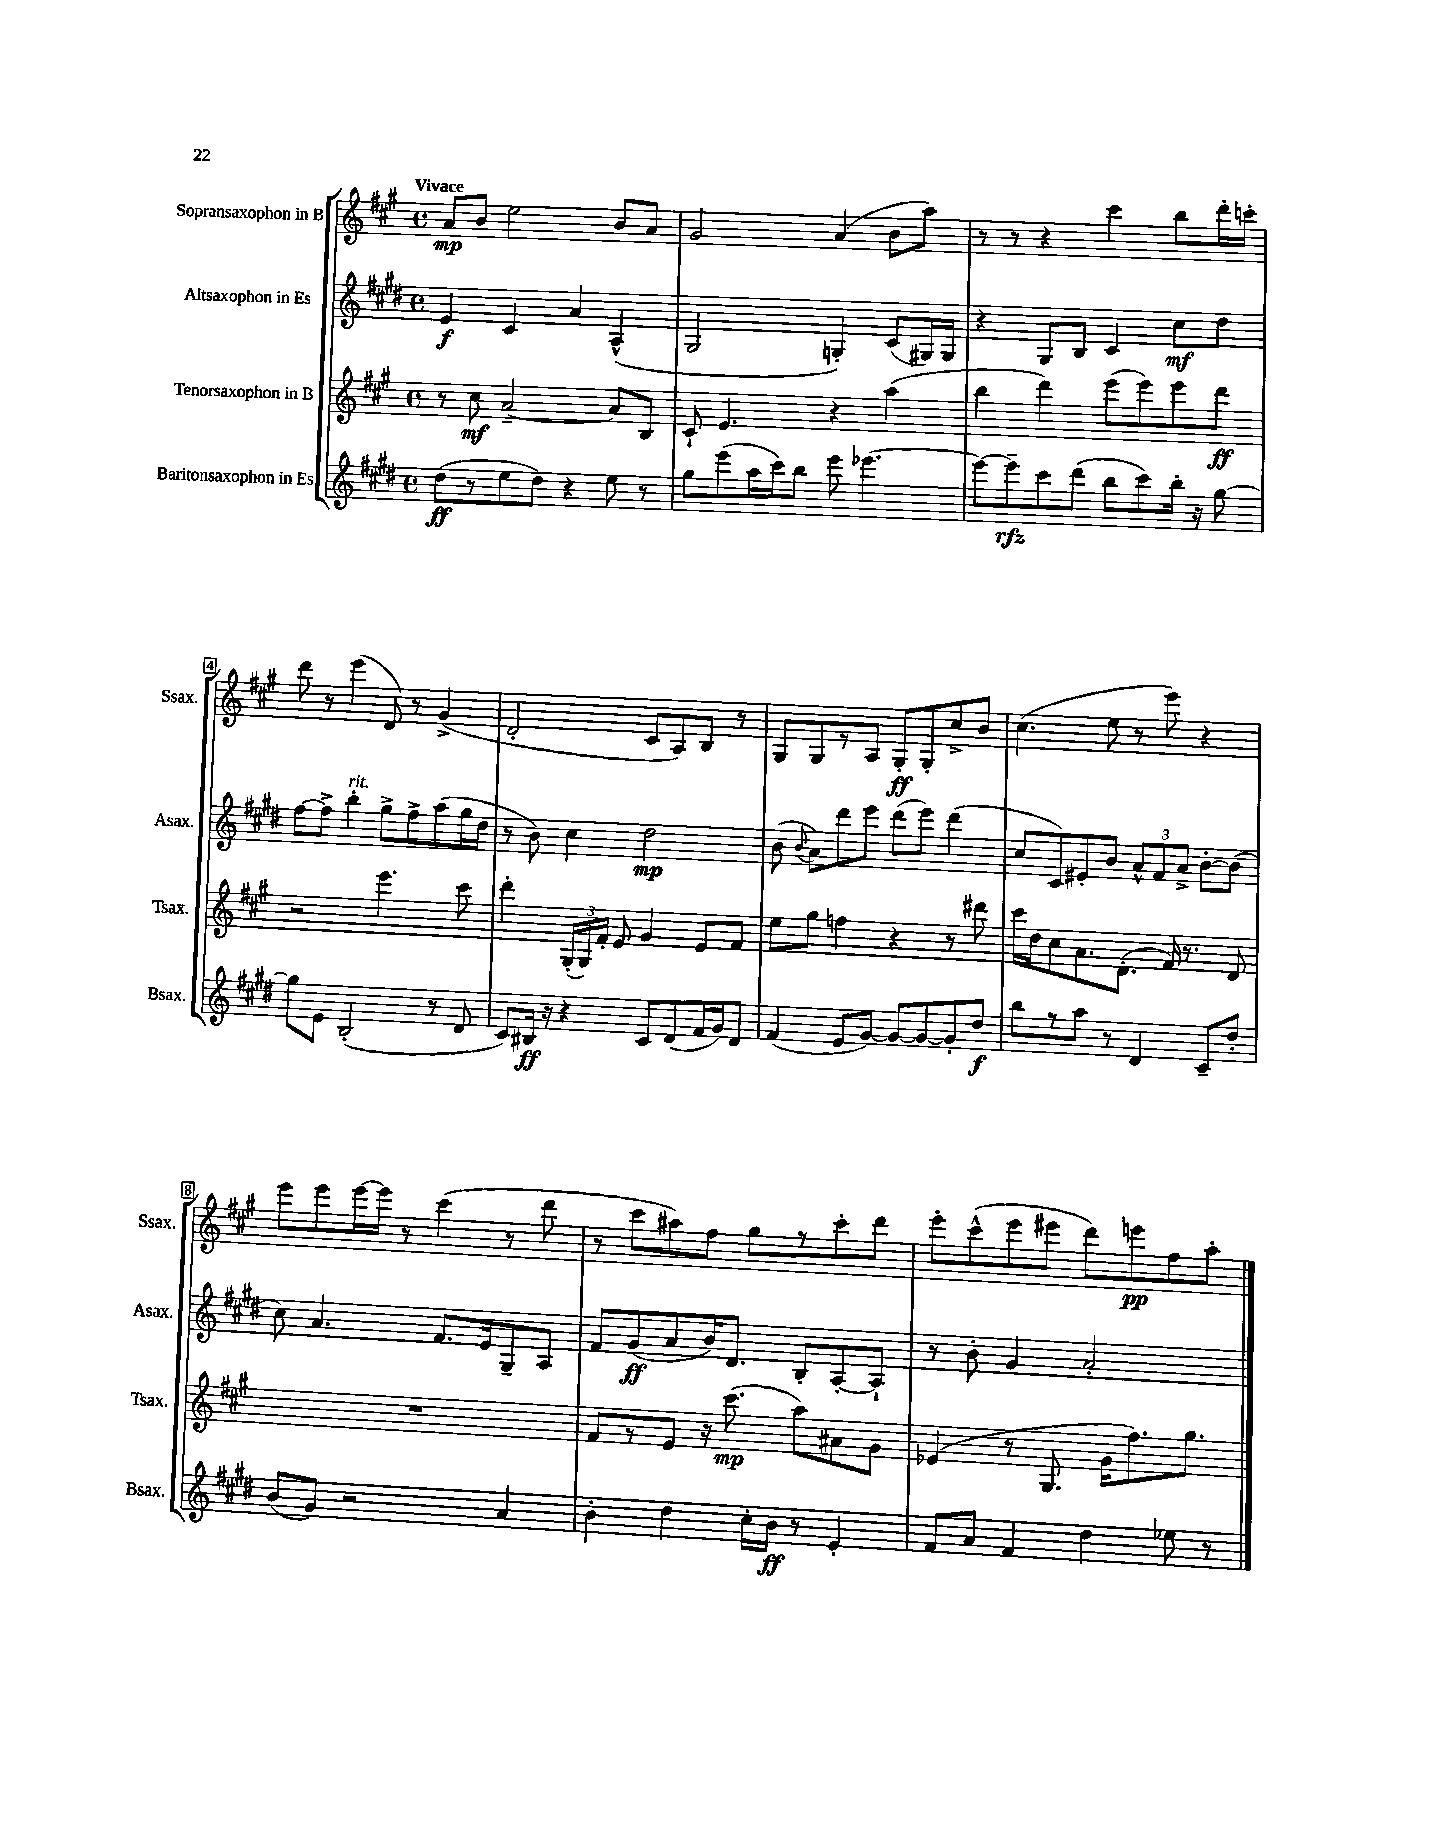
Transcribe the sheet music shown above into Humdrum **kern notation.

**kern	**kern	**kern	**kern
*staff4	*staff3	*staff2	*staff1
*clefG2	*clefG2	*clefG2	*clefG2
*k[f#c#g#d#]	*k[f#c#g#]	*k[f#c#g#d#]	*k[f#c#g#]
*M4/4	*M4/4	*M4/4	*M4/4
*met(c)	*met(c)	*met(c)	*met(c)
(8dd#	8r	4e	8a
8r	8cc#	.	8b
8ee	[2a~	4c#	2ee
8dd#)	.	.	.
4r	.	4a	.
8ee	8a]	(4A^^	8b
8r	8B	.	8a
=	=	=	=
8gg#	8c#`	2G#	2g#
(8eee	4.e	.	.
16aa	.	.	.
16ccc#)	.	.	.
8bb	.	.	.
8eee	4r	4G')	(4a
[4.eee-	.	.	.
.	(4aa	(8c#	8b
.	.	16G#)	8aa)
.	.	16G#	.
=	=	=	=
8eee-_	4bb	4r	8r
8eee-~]	.	.	8r
8ccc#	4ddd)	8G#	4r
(8ddd#	.	8B	.
8bb	(8eee	4c#	4ccc#
8ccc#)	8eee)	.	.
16bb'	8eee	8cc#	8bb
16r	.	.	.
[8gg#	8ddd	8dd#	16ddd'
.	.	.	16ccc'
=	=	=	=
8gg#]	2r	[8ff#	8ddd
8e	.	8ff#^]	8r
(2B'	.	4bb'	(4eee
.	4.eee	8gg#^	8d)
.	.	8ff#^	8r
8r	.	(8aa	(4g#^
8d#	8ccc#	16gg#	.
.	.	16dd#	.
=	=	=	=
8c#)	4ddd'	8r	2d'
16B#	.	8b)	.
16r	.	.	.
4r	(24G#'	4cc#	.
.	24G#)	.	.
.	24f#'	.	.
.	8e	.	.
8c#	4g#	2dd#	8c#
(8d#	.	.	8A)
16f#	8e	.	8B
16g#)	.	.	.
8d#	8f#	.	8r
=	=	=	=
(4f#	8ee	(8b	8G#
.	.	8qqb	.
.	8gg#	8a)	8G#
8e	4ff	8ddd#	8r
[8g#)	.	8eee	8A
8g#_	4r	(8ddd#	8G#'
8g#_	.	8eee)	8G#'
8g#']	8r	(4ddd#	8cc#^
8dd#	8ddd#	.	8b
=	=	=	=
8bb	16ccc#	8cc#	(4.cc#
.	16dd	.	.
8r	8cc#	8c#)	.
8aa	8.a	8e#'	.
8r	.	8b	8ee
.	(8.d'	.	.
4d#	.	12a^^	8r
.	.	12f#	.
.	16f#)	.	8eee)
.	.	12a^	.
.	8.r	.	.
8c#~	.	[8b'	4r
8dd#'	8d	(8b]	.
=	=	=	=
(8b	1r	8cc#)	8eee
8g#)	.	4.a	8eee
2r	.	.	[16eee
.	.	.	16eee]
.	.	.	8r
.	.	8.f#	(4ccc#
.	.	16e	.
4a	.	8G#~	8r
.	.	8A	8ddd
=	=	=	=
4b'	8f#	8f#	8r
.	8r	(8g#	8ccc#
4dd#	8e	8a	8aa#)
.	16r	16b)	8ff#
.	(8.ccc#	8.d#	.
16cc#'	.	.	8gg#
16b	.	.	.
8r	8aa)	8B'	8r
4e'	8a#	[8A'	8ccc#'
.	8g#	8A`]	8ddd
=	=	=	=
8f#	(4e-	8r	8eee'
8a	.	8b'	(8ccc#^^
4f#	8r	4g#	8eee
.	8.G#	.	8eee#
4dd#	.	2a'	8ddd)
.	16g#	.	.
.	8.ff#)	.	8eee
8ee-	.	.	8ff#
.	8.gg#	.	.
8r	.	.	8aa'
==	==	==	==
*-	*-	*-	*-
